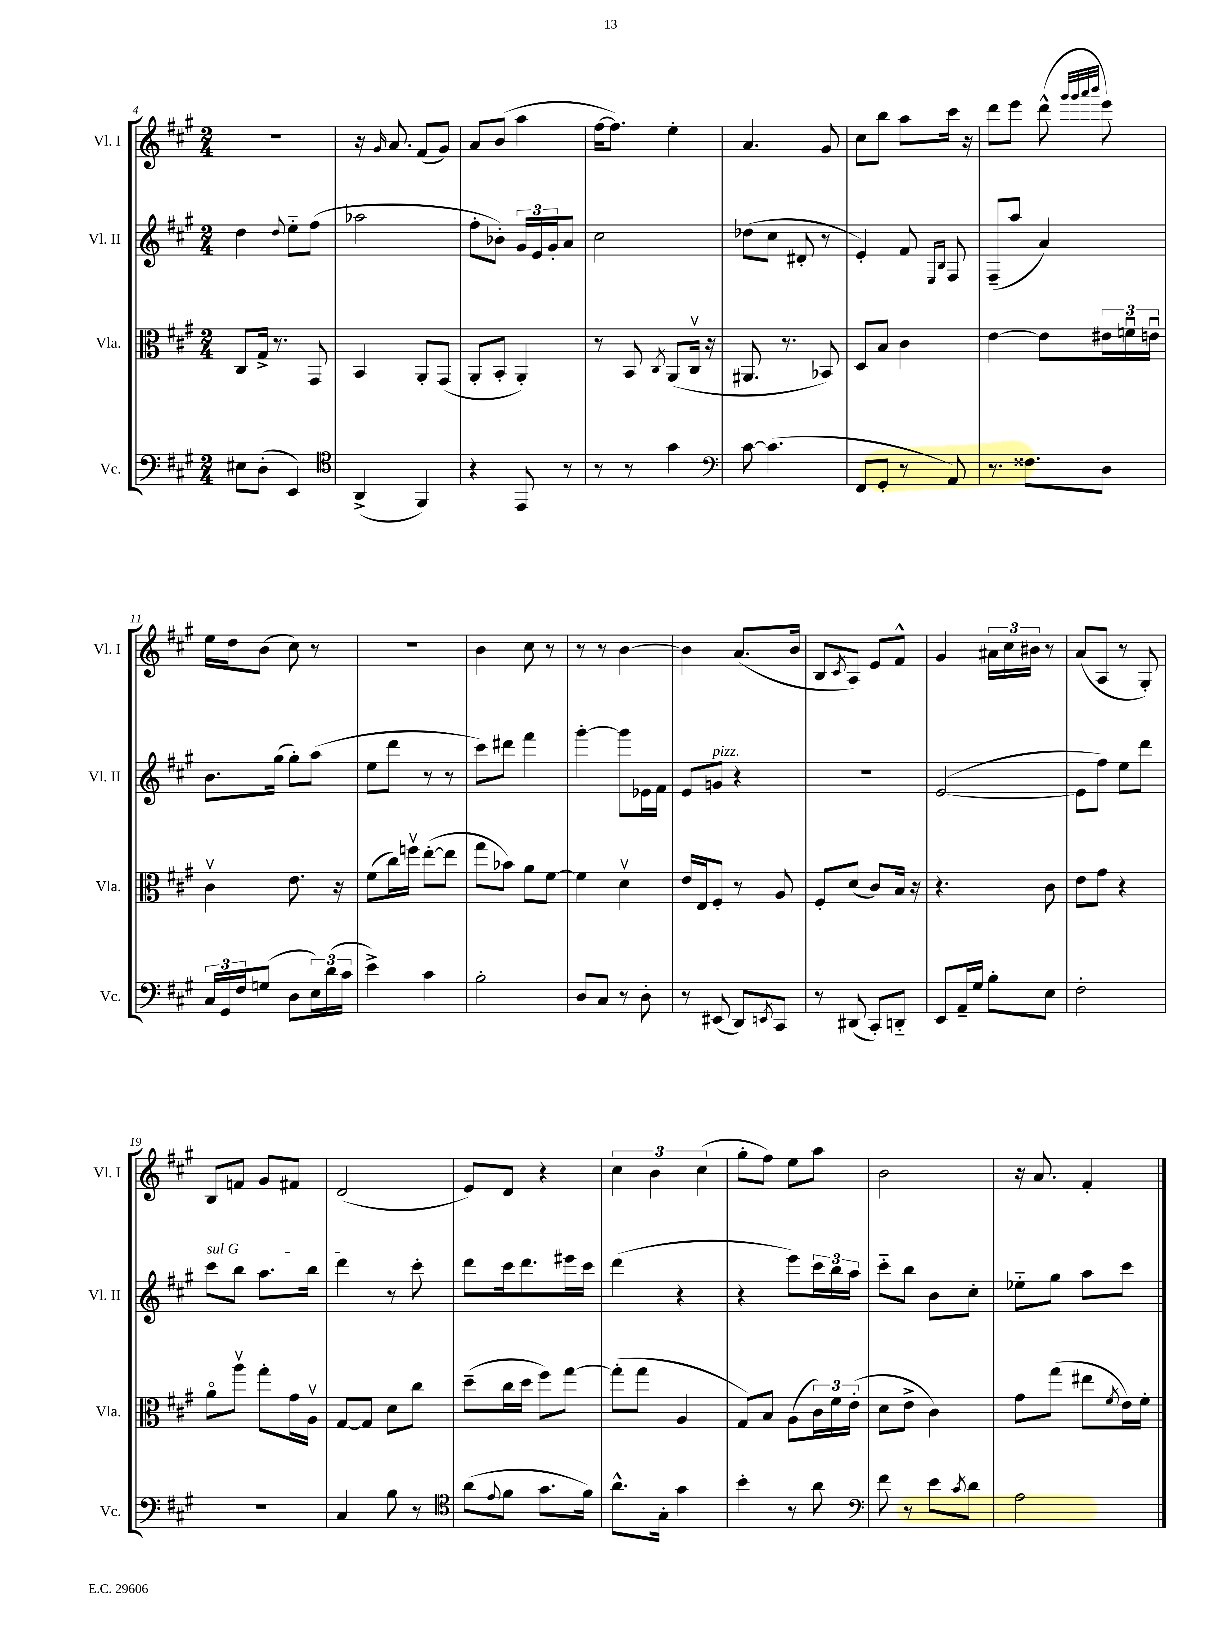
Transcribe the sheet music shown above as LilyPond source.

<<
\new StaffGroup <<
\new Staff = "s0" \with { instrumentName = "Vl. I" shortInstrumentName = "Vl. I" } {
    \clef treble \key a \major \numericTimeSignature \time 2/4
    R2 |
    r16 \grace { gis'16 } a'8. fis'8( gis'8) |
    a'8 b'8( a''4 |
    fis''16~ fis''8.) e''4-. |
    a'4. gis'8 |
    cis''8 b''8 a''8 cis'''16 r16 |
    d'''8 e'''8 d'''8-^( \grace { gis'''32 gis'''32 a'''32 b'''32 } e'''8) |
    e''16 d''16 b'8( cis''8) r8 |
    R2 |
    b'4 cis''8 r8 |
    r8 r8 b'4~ |
    b'4 a'8.( b'16 |
    b8 \acciaccatura { cis'8 } a8) e'8 fis'8-^ |
    gis'4 \tuplet 3/2 { ais'16 cis''16 bis'16 } r8 |
    a'8( a8 r8 gis8-.) |
    b8 f'8 gis'8 fis'8 |
    d'2( |
    e'8) d'8 r4 |
    \tuplet 3/2 { cis''4 b'4 cis''4( } |
    gis''8-. fis''8) e''8 a''8 |
    b'2 |
    r16 a'8. fis'4-. \bar "|." |
}
\new Staff = "s1" \with { instrumentName = "Vl. II" shortInstrumentName = "Vl. II" } {
    \clef treble \key a \major \numericTimeSignature \time 2/4
    d''4 \appoggiatura { d''8 } e''8-_ fis''8( |
    aes''2 |
    fis''8-. bes'8-.) \tuplet 3/2 { gis'16 e'16 gis'16-. } a'8 |
    cis''2 |
    des''8( cis''8 dis'8-. r8 |
    e'4-.) fis'8 \grace { e16 b16 } fis8 |
    fis8--( a''8 a'4) |
    b'8. gis''16( gis''8-.) a''8( |
    e''8 d'''8 r8 r8 |
    cis'''8) dis'''8 fis'''4 |
    gis'''4~-. gis'''8 ees'16 fis'16 |
    e'8 g'8^\markup { \italic "pizz." } r4 |
    r2 |
    e'2~( |
    e'8 fis''8) e''8 d'''8 |
    \once \override TextSpanner.bound-details.left.text = \markup { \italic "sul G" } cis'''8\startTextSpan b''8 a''8. b''16 |
    d'''4\stopTextSpan r8 cis'''8-. |
    d'''8 cis'''16 d'''8. eis'''16 cis'''16 |
    d'''4( r4 |
    r4 e'''8) \tuplet 3/2 { cis'''16 b''16 a''16 } |
    cis'''8-_ b''8 b'8 cis''8-. |
    ees''8-_ gis''8 a''8 cis'''8 \bar "|." |
}
\new Staff = "s2" \with { instrumentName = "Vla." shortInstrumentName = "Vla." } {
    \clef alto \key a \major \numericTimeSignature \time 2/4
    cis8 gis16-> r8. gis,8 |
    b,4 a,8-. gis,8( |
    a,8-. b,8-. a,4-.) |
    r8 b,8 \acciaccatura { cis8 } a,8( cis16\upbow r16 |
    ais,8. r8. bes,8) |
    d8 b8 cis'4 |
    e'4~ e'8 \tuplet 3/2 { eis'16 f'16\downbow e'16\downbow } |
    cis'4\upbow e'8. r16 |
    fis'8( cis''16) f''16\upbow e''8~-.( e''8 |
    gis''8 bes'8) a'8 fis'8~ |
    fis'4 d'4\upbow |
    e'16 e16 fis8-. r8 a8 |
    fis8-. d'8( cis'8) b16 r16 |
    r4. cis'8 |
    e'8 gis'8 r4 |
    a'8\flageolet a''8\upbow gis''8-. gis'16 a16\upbow |
    gis8~ gis8 d'8 cis''8 |
    d''8--( cis''16 d''16 fis''8) gis''8~ |
    gis''8-.( gis''8 a4 |
    gis8) b8 a8( \tuplet 3/2 { cis'16) fis'16 e'16-.( } |
    d'8 e'8-> cis'4) |
    gis'8 gis''8( eis''8 \acciaccatura { fis'8 } e'16) fis'16-. \bar "|." |
}
\new Staff = "s3" \with { instrumentName = "Vc." shortInstrumentName = "Vc." } {
    \clef bass \key a \major \numericTimeSignature \time 2/4
    eis8 d8-.( e,4) |
    \clef tenor a,4->( fis,4) |
    r4 e,8 r8 |
    r8 r8 gis'4 |
    \clef bass cis'8~ cis'4.( |
    fis,8 gis,8-. r8 a,8) |
    r8. fisis8. d8 |
    \tuplet 3/2 { cis16 gis,16 fis16 } g8( d8 \tuplet 3/2 { e16) d'16( cis'16 } |
    e'4->) cis'4 |
    b2-. |
    d8 cis8 r8 d8-. |
    r8 eis,8( d,8) \acciaccatura { e,8 } cis,8 |
    r8 dis,8( cis,8-.) d,8-_ |
    e,8 a,16-- gis16 b8-. e8 |
    fis2-. |
    r2 |
    cis4 b8 r8 |
    \clef tenor a'8( \appoggiatura { e'8 } fis'8 gis'8. fis'16) |
    a'8.-^ gis16-. gis'4 |
    b'4-. r8 a'8 |
    \clef bass fis'8 r8 e'8 \acciaccatura { cis'8 } d'8 |
    a2 \bar "|." |
}
>>
>>
\layout { \context { \Score currentBarNumber = #4 } }
